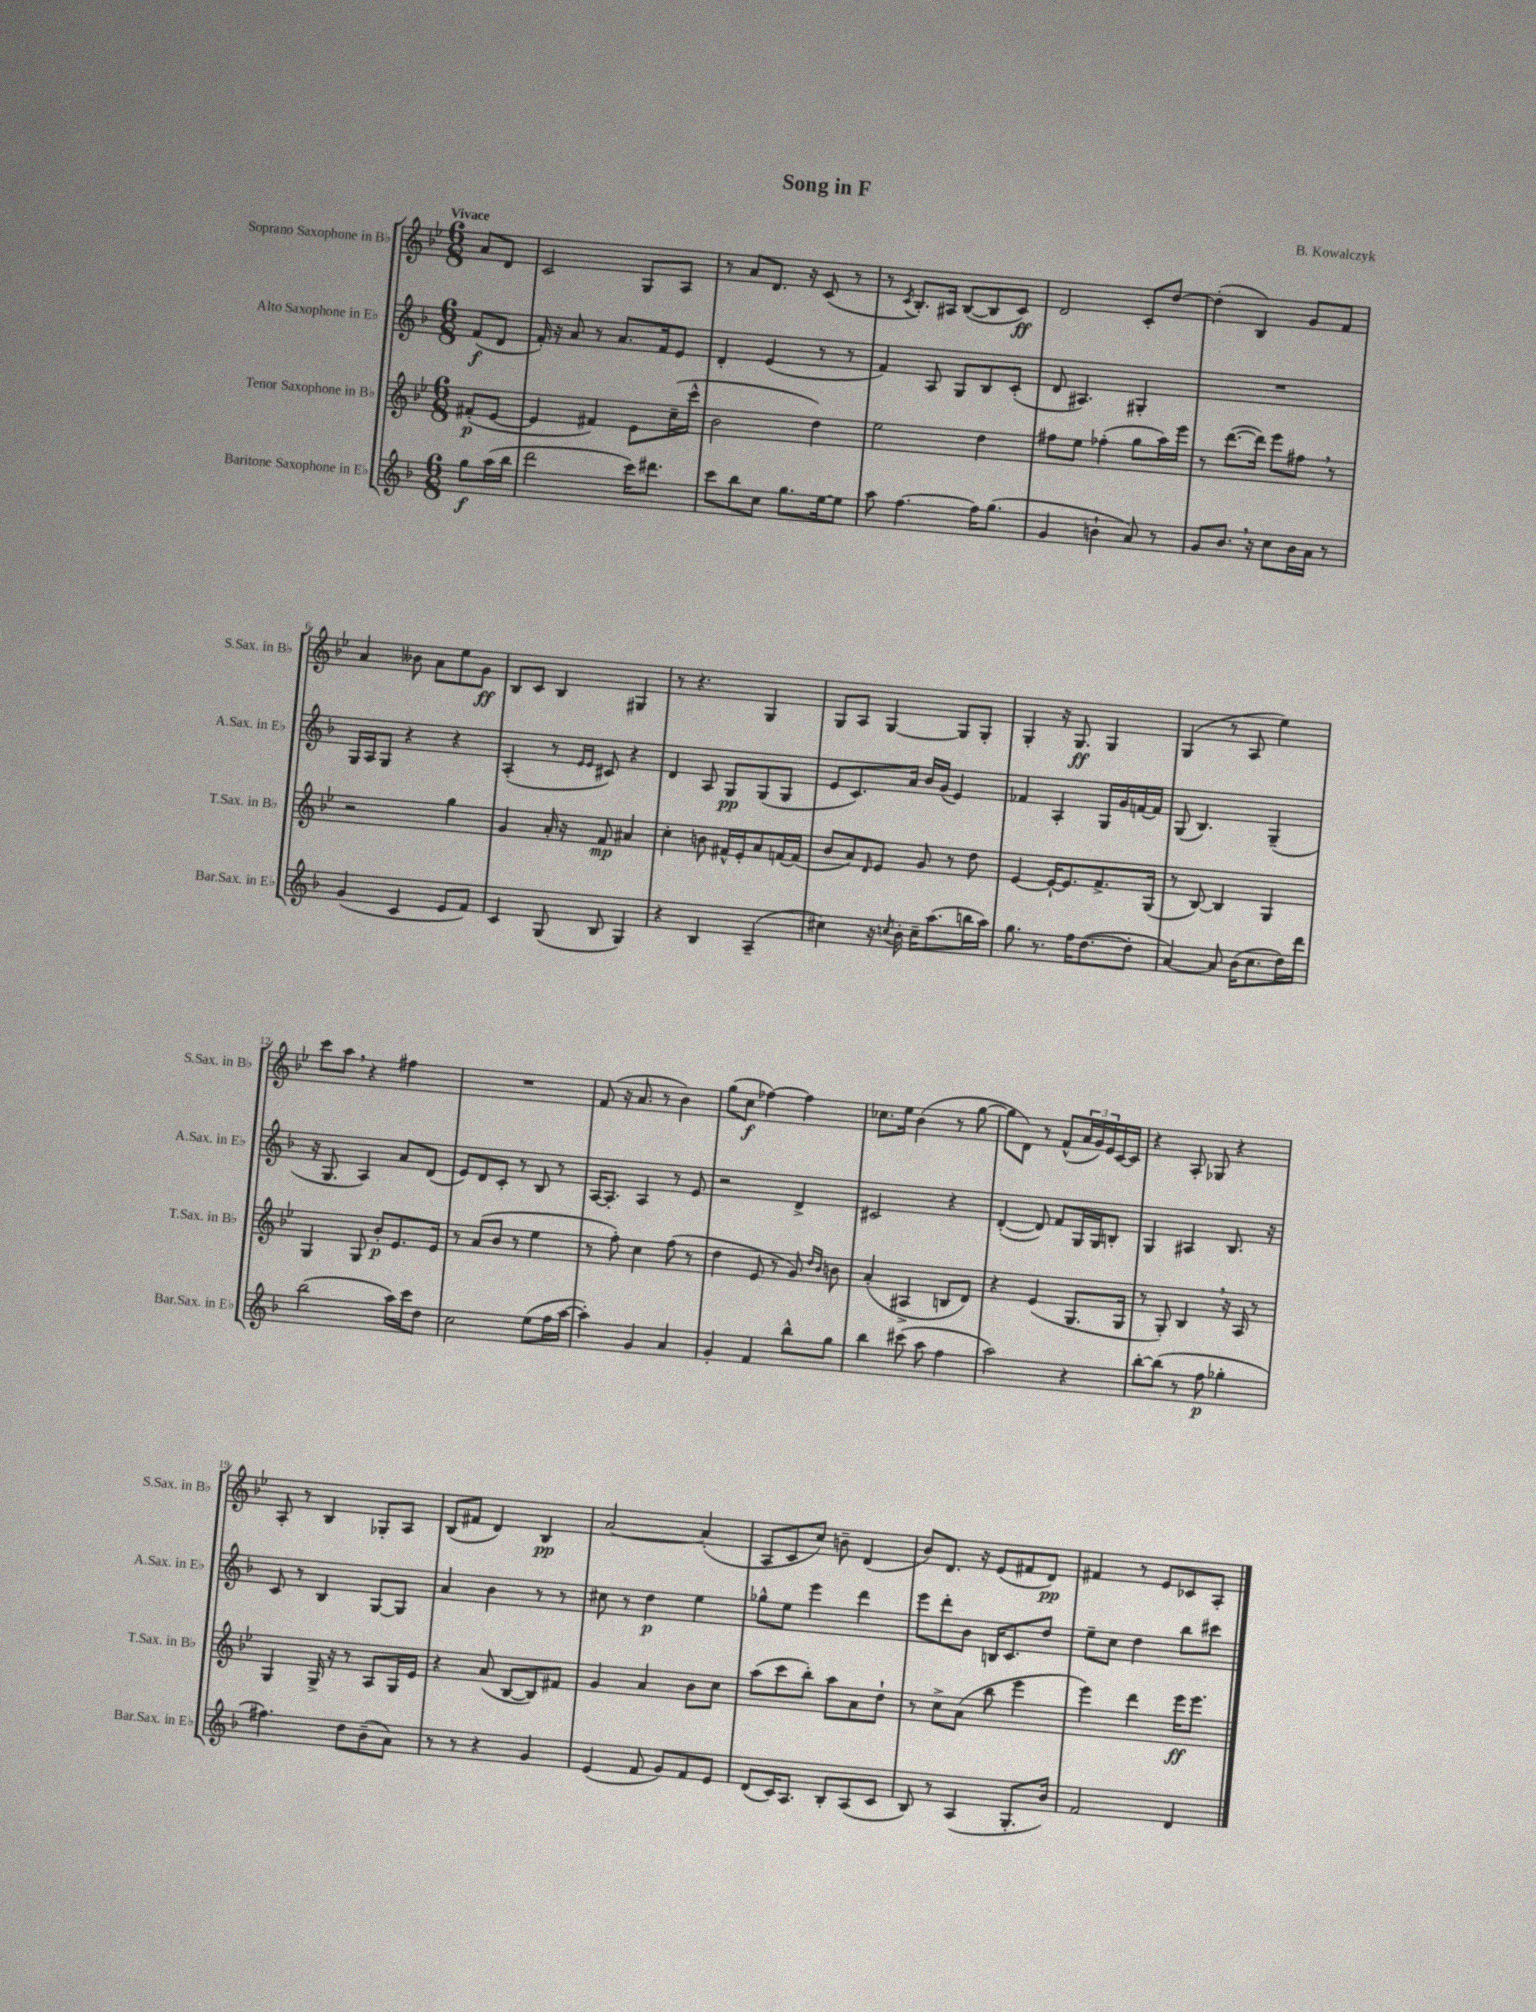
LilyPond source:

\header { title = "Song in F" composer = "B. Kowalczyk" }
<<
\new StaffGroup <<
\new Staff = "s0" \with { instrumentName = "Soprano Saxophone in Bb" shortInstrumentName = "S.Sax. in Bb" } {
    \clef treble \key bes \major \numericTimeSignature \time 6/8 \partial 4 \tempo "Vivace"
    a'8 d'8 |
    c'2 g8 a8 |
    r8 a'8 d'8. r16 c'8( r8 |
    r8 \acciaccatura { c'8 } bes8.-.) ais16 bes8~( bes8 c'8\ff) |
    d'2 c'8-. d''8~ |
    d''4-.( bes4) g'8 f'8 |
    a'4 beses'8 a'8 ees''8 g'8\ff |
    bes8 c'8 bes4 gis4 |
    r8 r4. g4 |
    g8 a8 g4~ g8 g8-. |
    g4-. r16 g8.\ff g4 |
    g4( r8 a8 ees''4) |
    c'''8 a''8 \breathe r4 fis''4 |
    R2. |
    f'8( r16 a'8. r8 bes'4) |
    g''8( c''8\f fes''4~) fes''4 |
    ces''8. ees''16 bes'4( r8 g''8~ |
    g''8 d'8) r8 f'8-^( \tuplet 3/2 { a'16 g'16) ees'16 } c'16~ c'16 |
    r4 a8-. ges8 r4 |
    a8-. r8 bes4 ges8-. a8 |
    bes8( fis'8 d'4) bes4\pp |
    a'2~ a'4-.( |
    a8 c'8 c''8) b'8-- d'4( |
    bes'8) d'8. r16 ees'8( fis'8 d'8\pp) |
    fis'4 r8 ees'8 ces'8 a8-. \bar "|." |
}
\new Staff = "s1" \with { instrumentName = "Alto Saxophone in Eb" shortInstrumentName = "A.Sax. in Eb" } {
    \clef treble \key f \major \numericTimeSignature \time 6/8 \partial 4
    f'8\f( d'8 |
    f'16-.) r16 a'8 r8 a'8. f'16 e'8 |
    d'4-. e'4( r8 r8 |
    f'4) a8 g8 bes8 c'8-.( |
    d'8 ais4.) gis4-. |
    R2. |
    g16 a16 g8 r4 r4 |
    a4-.( r8 \grace { e'16 e'16 } cis'8) r4 |
    d'4 a8 g8\pp g8( g8 |
    e'8 c'8.) a'16 bes'16 g'16( e'4) |
    fes'4 a4-. g16 g'16 f'16~ f'16 |
    g8( bes4.) g4--( |
    r16 g8. a4) a'8 d'8( |
    e'8) d'8 c'8-. r8 bes8 r8 |
    a16~ a8.-. a4 r8 e'8 |
    r2 d'4-> |
    cis'2 r4 |
    d'4~-.( d'8) f'8 g16 g16 b8-. |
    g4 ais4 bes8. r16 |
    c'8 r8 bes4 g8~ g8 |
    a'4 bes'4 r8 r8 |
    cis''8 r8 d''4\p e''4 |
    ges''8-^ e''8 e'''4 d'''4 |
    e'''8 d'''8-. bes'8 b16 c'8. d''8 |
    e''8-- c''8 d''4 bes''8 cis'''8 \bar "|." |
}
\new Staff = "s2" \with { instrumentName = "Tenor Saxophone in Bb" shortInstrumentName = "T.Sax. in Bb" } {
    \clef treble \key bes \major \numericTimeSignature \time 6/8 \partial 4
    fis'8-.\p( ees'8~ |
    ees'4 fis'4) ees'8 c''16--( c'''16-^ |
    bes'2 d''4) |
    ees''2 d''4 |
    fis''8 ees''8 fes''4-.( g''8 a''16) ees'''16 |
    r8 d'''8.~( d'''16) ees'''8 fis''8 \breathe r8 |
    r2 g''4 |
    g'4 a'16-. r16 f'8\mp ais'4 |
    c''4-. b'8 fis'16-^ ees'16-. a'8 f'16~ f'16( |
    bes'8 a'8) \grace { d'16 } ees'8 g'8 r8 d''8 |
    ees'4~ ees'16~-! ees'8. f'8.-> g16( |
    r8 bes8~) bes4 g4 |
    g4 g8 bes'8-.\p ees'8. ees'16 |
    r8 a'8( bes'8 r8 ees''4 |
    r8 f''8-.) c''4 f''8( r8 |
    d''4 ees'8 r8 g'8) \grace { d''16 bes'16 } b'8 |
    a'4-.( ais4-> b8 d'8) |
    r4 ees'4( g8. g16 |
    r8 g8-.) bes4 \breathe r16 a16 r8 |
    g4 g16-> r16 r8 a8 g16 ees'16 |
    r4 a'8( bes8~ bes8) fis'8 |
    g'4 a'4 bes'8 c''8 |
    a''8( c'''8 bes''8-.) a''8 a'8 d''8-! |
    r8 c''8-> a'8( bes''8 ees'''4 |
    ees'''4) d'''4 ees'''16\ff ees'''8. \bar "|." |
}
\new Staff = "s3" \with { instrumentName = "Baritone Saxophone in Eb" shortInstrumentName = "Bar.Sax. in Eb" } {
    \clef treble \key f \major \numericTimeSignature \time 6/8 \partial 4
    g''8\f a''16( bes''16 |
    d'''2 c'''16) dis'''8. |
    c'''8 bes''8 c''8 g''8. e''16~ e''8 |
    a''8 f''4.~ f''16 g''8.( |
    g'4 b'4-! a'8) r8 |
    g'8 bes'8. \breathe r16 c''8 bes'16 a'16 r8 |
    g'4( c'4 e'8 f'8) |
    c'4 g8( bes8 g4) |
    r4 bes4 a4--( |
    cis''4) r16 \acciaccatura { c''8 } bes'16-. c''16-- a''8.( b''16 a''16) |
    g''8. r8. f''16 d''8.~( d''8-. |
    a'4~) a'8 bes'16( c''8. d''16) d'''16 |
    bes''2( a''16) c'''16 d''8 |
    c''2 e''8( f''16 a''16~ |
    a''4-.) g'4 a'4 |
    g'4-. f'4 bes''8-^ g''8 |
    bes''4 cis'''8( a''8 f''4 |
    a''2) r4 |
    bes''8~-. bes''8( r8 f''8\p ges''4-. |
    fis''4.) d''8 bes'8--( a'8) |
    r8 r8 r4 g'4 |
    e'4( f'8 g'8) f'8 e'8 |
    d'8( c'16) a8. bes8-. a8( c'8 |
    bes8) r8 a4( g8.-. bes'16) |
    f'2 d'4 \bar "|." |
}
>>
>>
